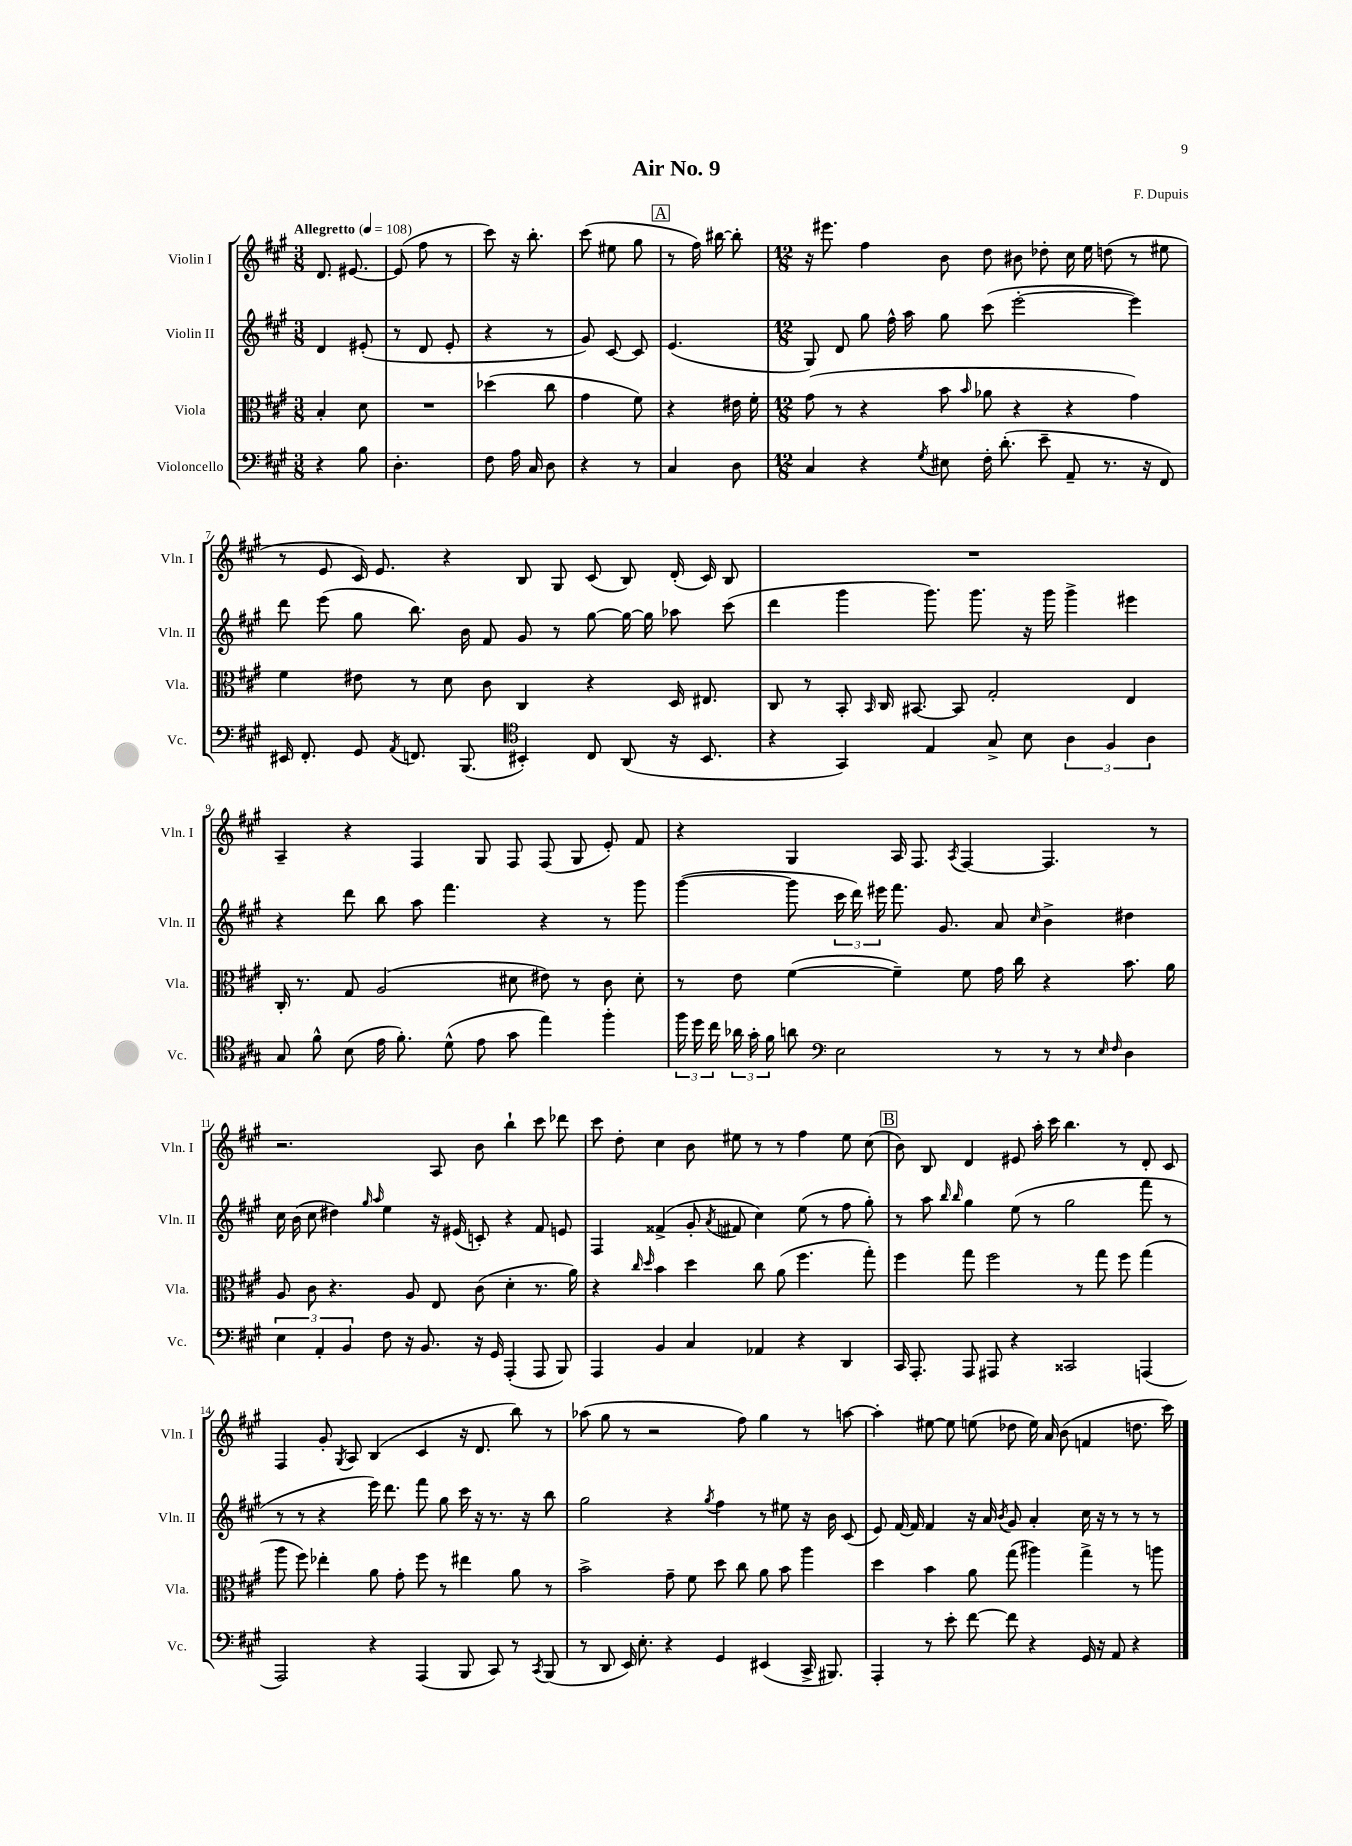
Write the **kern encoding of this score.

**kern	**kern	**kern	**kern
*staff4	*staff3	*staff2	*staff1
*clefF4	*clefC3	*clefG2	*clefG2
*k[f#c#g#]	*k[f#c#g#]	*k[f#c#g#]	*k[f#c#g#]
*M3/8	*M3/8	*M3/8	*M3/8
*MM108	*MM108	*MM108	*MM108
4r	4B'	4d	8.d
.	.	.	[8.e#
8B	8d	(8e#'	.
=	=	=	=
4.D'	4.r	8r	(8e#]
.	.	8d	8ff#
.	.	8e'	8r
=	=	=	=
8F#	(4dd-	4r	8ccc#)
16A	.	.	16r
16C#	.	.	8.bb'
8D	8cc#	8r	.
=	=	=	=
4r	4g#	8g#)	(8ccc#
.	.	[8c#	8ee#
8r	8f#)	8c#]	8gg#
=	=	=	=
4C#	4r	(4.e	8r
.	.	.	16ff#)
.	.	.	[16bb#
8D	16e#	.	8bb#']
.	16f#'	.	.
=	=	=	=
*M12/8	*M12/8	*M12/8	*M12/8
4C#	(8g#	8G#)	16r
.	.	.	8.eee#
.	8r	8d	.
4r	4r	8gg#	4ff#
.	.	16ff#^^	.
.	.	16aa	.
8qG#	.	.	.
8E#	8b	8gg#	8b
.	16qqb	.	.
16F#'	8a-	(8ccc#	8dd
(8.d'	.	.	.
.	4r	[2eee'	8b#
8e~	.	.	8dd-'
8AA~	4r	.	16cc#
.	.	.	16ee
8.r	.	.	(8dd
.	4g#)	4eee])	8r
16r	.	.	.
8FF#)	.	.	8ee#
=	=	=	=
16EE#	4f#	8ddd	8r
8.FF#'	.	.	.
.	.	(8eee	8e
8GG#	8e#	8gg#	16c#)
.	.	.	8.e
8qAA	.	.	.
8.FF	8r	8.bb)	.
.	8d	.	4r
(8.BBB	.	16b	.
.	8c#	8f#	.
*clefC4	*	*	*
4BB#')	4C#	8g#	8B
.	.	8r	8G#
8C#	4r	[8gg#	(8c#
(8AA	.	16gg#_	8B)
.	.	16gg#]	.
16r	16D	8aa-	(16d'
8.BB#	8.E#	.	16c#)
.	.	(8ccc#	8B
=	=	=	=
4r	8C#	4ddd	1.r
.	8r	.	.
4GG#)	8BB'	4ggg#	.
.	16qqBB	.	.
.	16C#	.	.
.	[8.BB#	.	.
4E	.	8.ggg#)	.
.	8BB#]	.	.
.	.	8.ggg#	.
8G#^	2G#'	.	.
8B	.	16r	.
.	.	16ggg#	.
6A	.	4ggg#^	.
6F#	.	.	.
.	4E	4eee#	.
6A	.	.	.
=	=	=	=
8G#	16C#'	4r	4A~
.	8.r	.	.
8f#^^	.	.	.
(8B	8G#	8ddd	4r
16e	(2A	8bb	.
8.f#')	.	.	.
.	.	8aa	4F#
(8d^^	.	4.fff#	.
8e	.	.	8G#
8g#	8d#	.	8F#
4ee)	8e#)	4r	(8F#
.	8r	.	8G#
4ff#'	8c#	8r	8e')
.	8d#'	8ggg#	8f#
=	=	=	=
24ff#	8r	([4ggg#	4r
24dd	.	.	.
24cc#	.	.	.
24a-	8e	.	.
24g#'	.	.	.
24f#	.	.	.
8a	([4f#	8ggg#]	4G#
*clefF4	*	*	*
2E	.	24ccc#	.
.	.	24ddd)	.
.	.	24eee#	.
.	4f#~])	8.fff#	16A
.	.	.	8.F#
.	.	8.g#	.
.	.	.	8qA
.	8f#	.	[4F#
8r	16g#	8a	.
.	16cc#	.	.
.	.	16qqcc#	.
8r	4r	4b^	4.F#]
8r	.	.	.
16qqE	.	.	.
16qqF#	.	.	.
4D	8.b	4dd#	.
.	.	.	8r
.	16a	.	.
=	=	=	=
6E	8A	16cc#	2.r
.	.	(16b	.
.	8c#	8cc#	.
6AA'	.	.	.
.	4.r	4dd#)	.
6BB	.	.	.
.	.	16qqgg#	.
.	.	16qqaa	.
8F#	.	4ee	.
16r	8A	.	.
8.BB	.	.	.
.	8E	16r	8A
.	.	(16e#	.
16r	(8c#	8c')	8b
16GG#	.	.	.
(4AAA'	4d'	4r	4bb`
8AAA	8.r	8f#	8ccc#
8BBB)	.	8e	8ddd-
.	16a)	.	.
=	=	=	=
4AAA	4r	4F#	8ccc#
.	.	.	8dd'
.	16qqcc#	.	.
.	16qqdd	.	.
4BB	4b	(4f##^	4cc#
4C#	4dd	8g#'	8b
.	.	8qa	.
.	.	8f#	8ee#
4AA-	8cc#	4cc#)	8r
.	(8a	.	8r
4r	4.ff#	(8ee	4ff#
.	.	8r	.
4DD	.	8ff#	8ee#
.	8gg#')	8gg#')	(8cc#
=	=	=	=
16CC#	4ff#	8r	8b)
8.AAA'	.	.	.
.	.	8aa	8B
.	.	16qqbb	.
.	.	16qqbb	.
8AAA	8gg#	4gg#	4d
8AAA#	2ff#	.	.
4r	.	(8ee	8e#
.	.	8r	16aa'
.	.	.	16ccc#
2CC##	.	2gg#	4.bb
.	8r	.	.
.	8gg#	.	.
.	8ff#	.	8r
(4AAA	(4gg#	8fff#	8d'
.	.	8r	8c#
=	=	=	=
2AAA)	8aa	8r	4F#
.	8ff#)	8r	.
.	4ee-'	4r	8g#'
.	.	.	8qG#
.	.	.	8A
4r	8a	16eee)	(4B
.	.	8.ddd	.
.	8g#'	.	.
(4AAA	8ff#	8fff#	4c#
.	8r	8gg#	.
8BBB	4ee#	16ccc#	16r
.	.	16r	8.d
8CC#)	.	8.r	.
8r	8a	.	8bb)
.	.	16r	.
8qCC#	.	.	.
(8BBB	8r	8bb	8r
=	=	=	=
8r	2b^	2gg#	(8aa-
8DD	.	.	8gg#
16EE)	.	.	8r
8.E'	.	.	.
.	.	.	2r
4r	8g#~	4r	.
.	8f#	.	.
.	.	8qgg#	.
4GG#	8dd	4ff#	.
.	8cc#	.	8ff#)
(4EE#	8a	8r	4gg#
.	8b	8ee#	.
16CC#^	4aa	16r	8r
8.BBB#)	.	16b	.
.	.	(8c#	[8aa
=	=	=	=
4AAA'	4dd	8e)	4aa']
.	.	[16f#	.
.	.	16f#]	.
8r	4b	4f#	[8ee#
8e'	.	.	8ee#]
[8f#	8a	16r	(8ee
.	.	16a	.
.	.	8qb	.
8f#]	(8gg#	8g#	8dd-
4r	4aa#)	4a'	16ee)
.	.	.	16a
.	.	.	(8b
16GG#	4gg#^	16cc#	4f
16r	.	16r	.
8AA	.	8r	.
4r	8r	8r	8.dd
.	8aa	8r	.
.	.	.	16ccc#)
==	==	==	==
*-	*-	*-	*-
